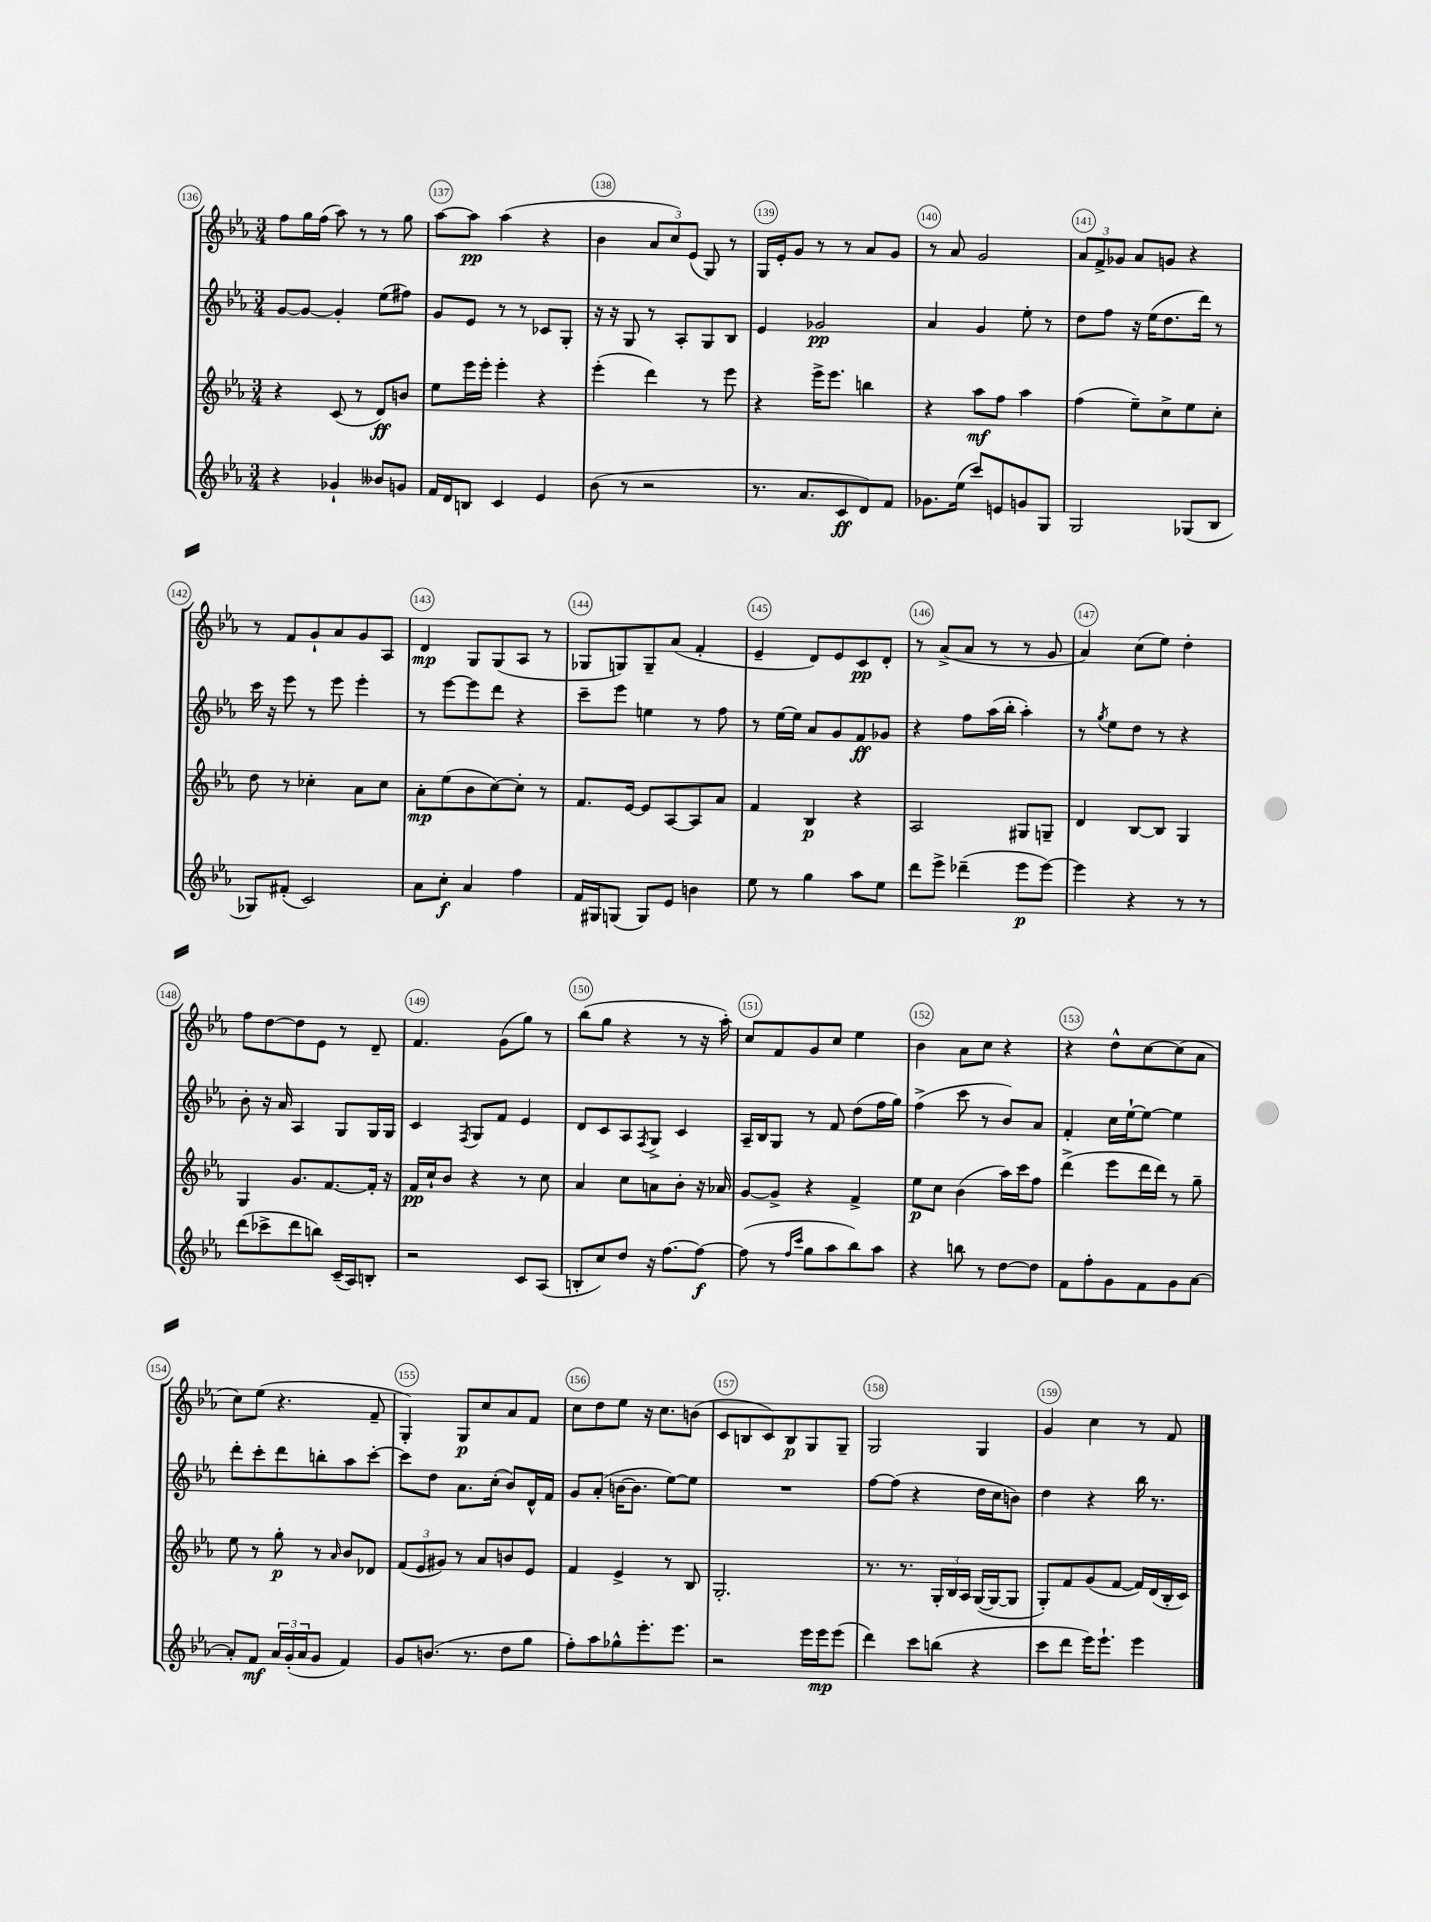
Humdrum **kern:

**kern	**kern	**kern	**kern
*staff4	*staff3	*staff2	*staff1
*clefG2	*clefG2	*clefG2	*clefG2
*k[b-e-a-]	*k[b-e-a-]	*k[b-e-a-]	*k[b-e-a-]
*M3/4	*M3/4	*M3/4	*M3/4
4r	4r	[8g	8ff
.	.	8g_	16gg
.	.	.	(16ff
4g-`	(8c	4g']	8aa-)
.	8r	.	8r
8b--	8d)	(8ee-	8r
8g	8b	8ff#)	8gg
=	=	=	=
16f	8ee-	8g	[8aa-
16d	.	.	.
8B	16eee-	8e-	8aa-]
.	16eee-'	.	.
4c	4eee-'	8r	(4aa-
.	.	8r	.
4e-	4r	8c-	4r
.	.	8G'	.
=	=	=	=
(8b-	(4eee-'	16r	4b-
.	.	16r	.
8r	.	8G	.
2r	4ddd)	8r	12a-
.	.	.	12cc)
.	.	8A-'	.
.	.	.	(12e-
.	8r	8G	8G)
.	8eee-	8B-	8r
=	=	=	=
8.r	4r	4e-	16G
.	.	.	16e-'
.	.	.	8g
8.a-	.	.	.
.	16eee-^	2g-	8r
.	8.eee-	.	.
8c	.	.	8r
8d)	4bb	.	8a-
8f	.	.	8g
=	=	=	=
8.g-	4r	4a-	8r
.	.	.	8a-
(16ee-	.	.	.
8ccc)	8aa-	4g	2g
8e	8ff	.	.
8g	4aa-	8ee-'	.
8G	.	8r	.
=	=	=	=
2G	(4ff	8dd	12a-
.	.	.	12f^
.	.	8ff	.
.	.	.	12g-
.	8ee-~)	16r	8a-
.	.	(16ee-	.
.	8cc^	8.dd	8g
(8G-	8ee-	.	4r
.	.	16ddd)	.
8B-	8cc'	8r	.
=	=	=	=
8G-)	8dd	16ccc	8r
.	.	16r	.
(8f#'	8r	8eee-	8f
2c)	4cc-'	8r	8g`
.	.	8eee-	8a-
.	8a-	4eee-'	8g
.	8cc-	.	8A-
=	=	=	=
8a-	8a-'	8r	4d
8cc'	(8ee-	[8eee-	.
4a-	8b-	8eee-]	8G
.	[8cc)	8ddd	(8G
4ff	8cc']	4r	8A-
.	8r	.	8r
=	=	=	=
16f	8.f	8ccc~	8G-
16G#	.	.	.
(8G	.	8eee-	8G)
.	[16e-	.	.
8G)	8e-]	4ee	8G~
8e-	[8A-	.	(8a-
4b	8A-]	8r	4f'
.	8a-	8ff	.
=	=	=	=
8ee-	4f	8r	4e-~
8r	.	[16ee-	.
.	.	16ee-]	.
4gg	4B-	8a-	8d)
.	.	8g	8e-
8aa-	4r	8f	8c
8ee-	.	8g-	8d'
=	=	=	=
8ddd	2A-	4r	8r
8eee-^	.	.	(8a-^
(4ddd-~	.	8ff	8a-
.	.	(16aa-	8r
.	.	16bb-'	.
8eee-	8G#	4aa-')	8r
[8eee-)	8G~	.	8g
=	=	=	=
4eee-]	4d	8r	4a-)
.	.	8qgg	.
.	.	8ee-	.
4r	[8B-	8dd	(8cc
.	8B-]	8r	8ee-)
8r	4G	4r	4dd'
8r	.	.	.
=	=	=	=
(8ddd	4G	8b-'	8ff
8ccc-^	.	16r	[8dd
.	.	16a-	.
8ddd	8.g	4A-	8dd]
8bb)	.	.	8e-
.	[8.f	.	.
(16c~	.	8G	8r
16A-)	.	.	.
8B'	16f']	16G	8d~
.	16r	16G	.
=	=	=	=
2r	16f	4c	4.f
.	16cc`	.	.
.	8b-	.	.
.	.	8qF	.
.	4r	8G	.
.	.	8f	(8g
8c	8r	4e-	8gg)
(8A-	8cc	.	8r
=	=	=	=
8B'	4a-	8d	(8bb-
8cc)	.	8c	8gg
8dd	8cc	8A-	4r
.	.	8qF	.
16r	8a	8G^	.
[8.ff	.	.	.
.	8b-'	4c	8r
8ff_	16r	.	16r
.	16a-	.	16aa-')
=	=	=	=
(8ff]	[8g	16A-~	8cc
.	.	16B-	.
8r	8g^]	8G	8f
16qqff	.	.	.
16qqccc	.	.	.
8gg	4r	8r	8g
8aa-	.	8f	8cc
8bb-)	4f^	(8dd	4ee-
8aa-	.	16ff	.
.	.	16gg)	.
=	=	=	=
4r	8ee-	(4ff^	4b-
.	8cc	.	.
8bb	(4b-	8ccc	8a-
8r	.	8r	8cc
[8dd	16aa-)	8b-)	4r
.	16ccc	.	.
8dd]	8ff	8a-	.
=	=	=	=
8f	(4ddd^	4f'	4r
8ff'	.	.	.
8g	8eee-	16cc	8dd^^
.	.	[16ee-`	.
8f	16ddd	8ee-_	[8cc
.	16ddd)	.	.
8g	8r	4ee-]	(8cc]
[8a-	8gg~	.	8a-
=	=	=	=
8a-']	8ee-	8ddd'	8cc)
8f	8r	8ccc'	(8ee-
24a-	8gg'	8ddd	4.r
(24g'	.	.	.
24a-	.	.	.
8g	8r	8bb'	.
.	16qqa-	.	.
4f)	8b-	8aa-	.
.	8d-	[8ccc'	8f~
=	=	=	=
8g	(12f	8ccc]	4G')
.	12e-	.	.
(8.b	.	8dd	.
.	12g#)	.	.
.	8r	8.a-	8G
8.r	.	.	.
.	8a-	.	8cc
.	.	(16cc'	.
8dd	8b	8b-)	8a-
8gg	8e-	16d^^	8f
.	.	16f	.
=	=	=	=
8ff')	4f	8g	8cc
8aa-	.	(8a-'	8dd
8gg-^^	4e-^	[16b	8ee-
.	.	8.b]	.
8.eee-'	.	.	16r
.	.	.	8.cc
.	8r	[8ee-)	.
8.eee-	.	.	.
.	8B-	8ee-]	(8b
=	=	=	=
2r	2.G'	2.r	8c
.	.	.	8B
.	.	.	8c)
.	.	.	8B
16eee-	.	.	8G
16eee-	.	.	.
(8eee-	.	.	8G~
=	=	=	=
4ddd)	8.r	[8ff	2G
.	.	(8ff]	.
.	8.r	.	.
8ccc	.	4r	.
(8bb	24G'	.	.
.	24B-	.	.
.	24A-	.	.
4r	([16G	16dd	4G
.	16G_	16cc	.
.	8G]	8b)	.
=	=	=	=
8ccc	8G')	4dd	4g
8ddd	8f	.	.
16eee-)	(8g	4r	4cc
8.eee-`	.	.	.
.	[8f	.	.
4eee-	16f])	16bb-	8r
.	(16d	8.r	.
.	16B-'	.	8f
.	16c)	.	.
==	==	==	==
*-	*-	*-	*-
